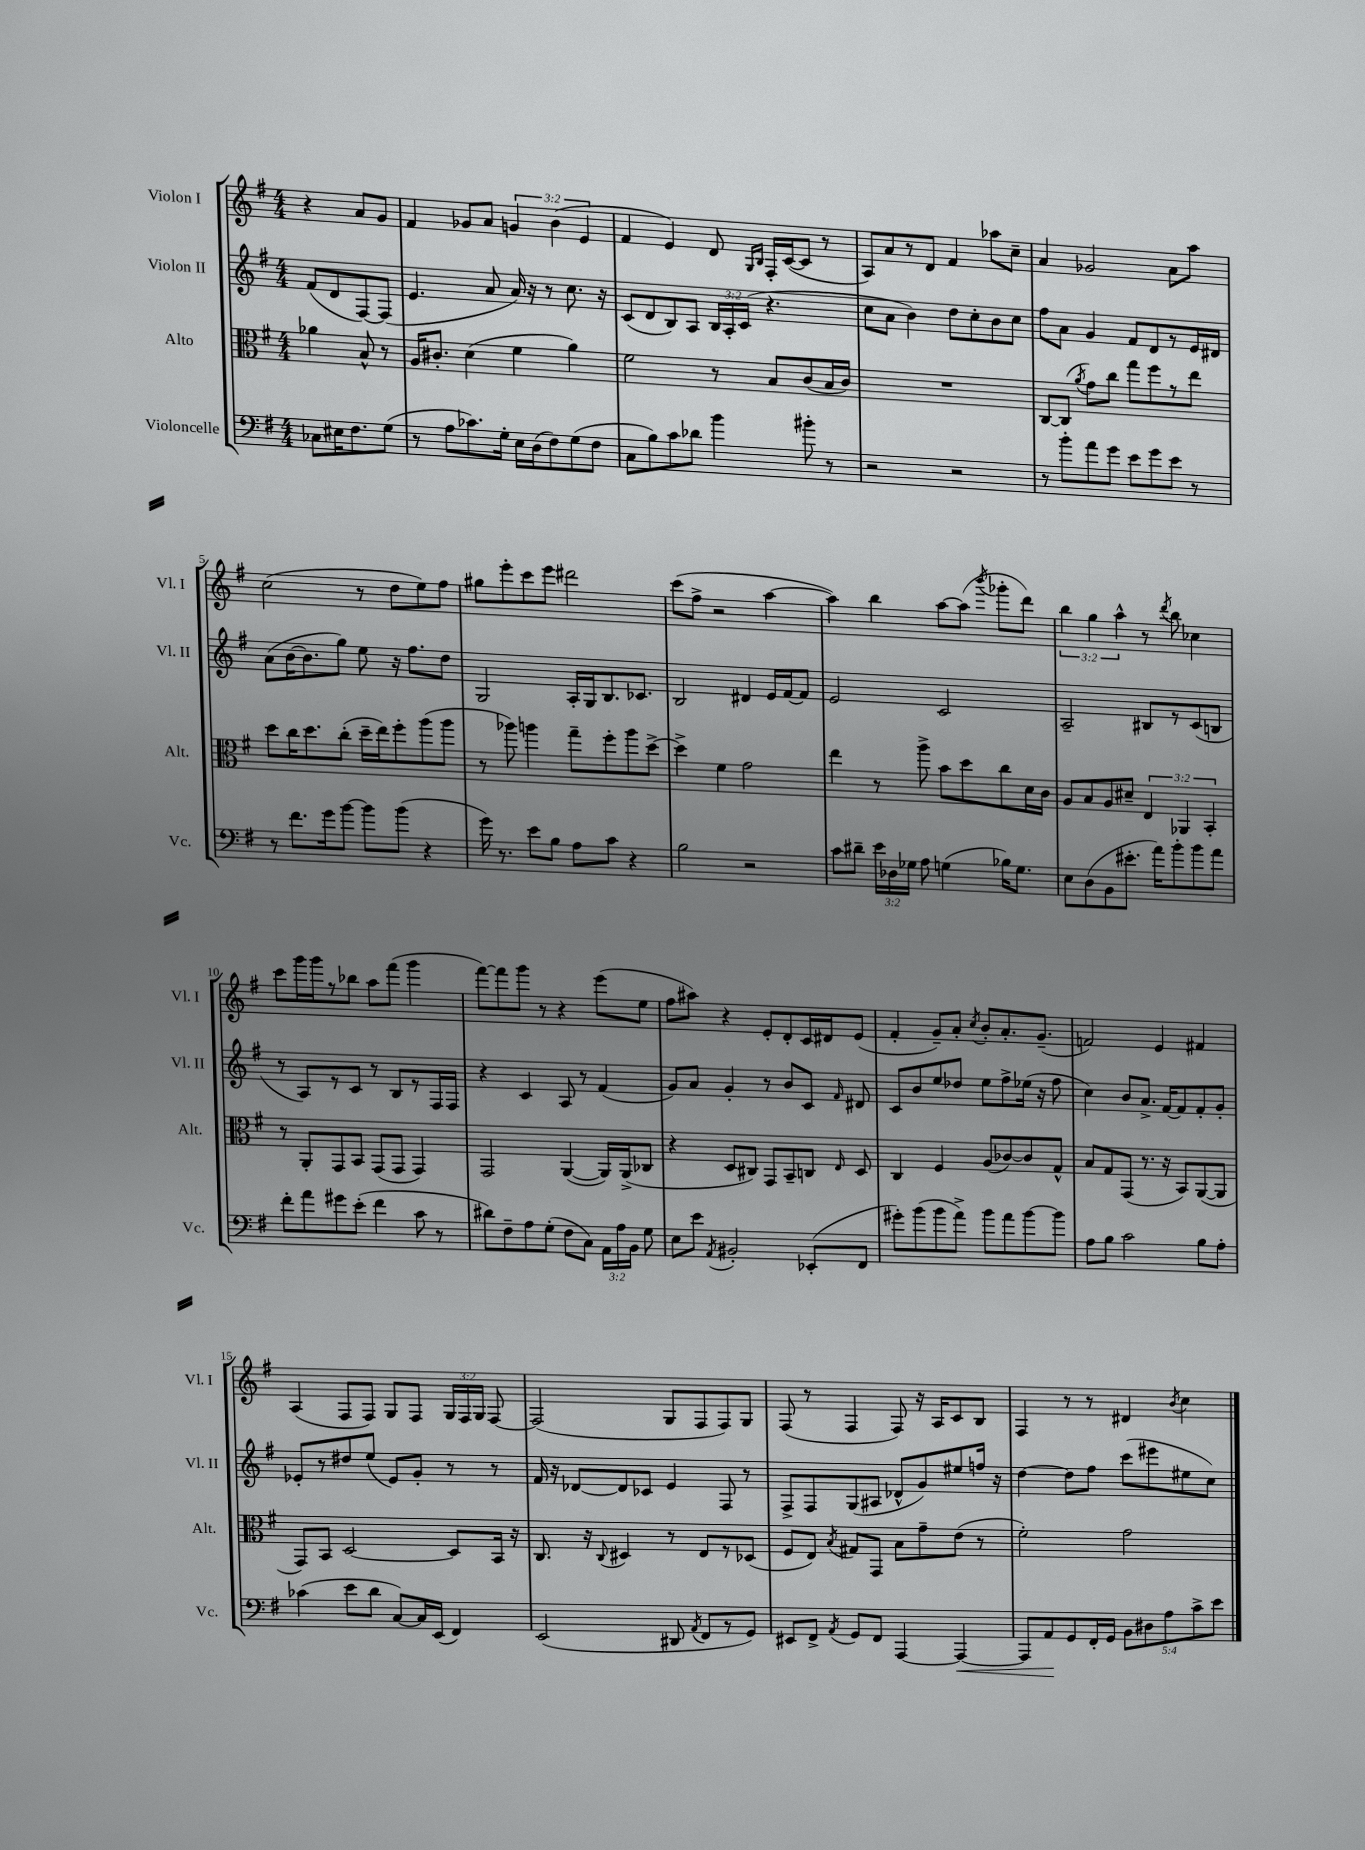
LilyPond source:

<<
\new StaffGroup <<
\new Staff = "s0" \with { instrumentName = "Violon I" shortInstrumentName = "Vl. I" } {
    \clef treble \key g \major \numericTimeSignature \time 4/4 \override Staff.TupletNumber.text = #tuplet-number::calc-fraction-text \partial 2
    \autoBeamOff r4 a'8[ g'8] |
    fis'4 ges'8[ a'8] \tuplet 3/2 { g'4 b'4( e'4 } |
    fis'4 e'4) d'8 \grace { g16[ b16] } fis16[-. c'16~( c'8] r8 |
    a8[) a'8 r8 d'8] fis'4 aes''8[ c''8]-- |
    a'4 ges'2 a'8[ a''8] |
    c''2( r8 d''8[ e''8) fis''8] |
    gis''8[ e'''8-. c'''8 e'''8] dis'''2 |
    c'''8[( fis''8]-> r2 a''4~ |
    a''4) b''4 a''8[~ a''8]( \acciaccatura { b'''8 } ges'''8[-. d'''8]) |
    \tuplet 3/2 { b''4 g''4 a''4-^ } r8 \acciaccatura { d'''8 } b''8 ces''4 |
    c'''8[ g'''16 g'''16 r8 bes''8] a''8[ fis'''8]( g'''4 |
    fis'''8[~) fis'''8 g'''8] r8 r4 e'''8[( e''8] |
    fis''8[ ais''8]) r4 e'8[-. d'8-. c'16 dis'16 e'8]( |
    fis'4-. g'8[--) a'8]-. \acciaccatura { c''8 } b'8[-. a'8.-. g'8.]--( |
    f'2) e'4 fis'4 |
    a4( fis8[ fis8]) g8[ fis8] \tuplet 3/2 { g16[ fis16 g16] } fis8~ |
    fis2( g8[ fis8 fis8) g8] |
    fis8( r8 fis4 fis8) r16 a16[ c'8 b8] |
    fis4 r8 r8 dis'4 \acciaccatura { b'8 } c''4 \bar "|." |
}
\new Staff = "s1" \with { instrumentName = "Violon II" shortInstrumentName = "Vl. II" } {
    \clef treble \key g \major \numericTimeSignature \time 4/4 \override Staff.TupletNumber.text = #tuplet-number::calc-fraction-text \partial 2
    \autoBeamOff fis'8[( d'8 fis8~) fis8]( |
    e'4. a'8 a'16) r16 r8 c''8. r16 |
    c'8[( d'8 b8) a8] \tuplet 3/2 { b16[ a16-. c'16]( } r4. |
    c''8[ a'8] b'4) d''8[ c''8-. b'8 c''8] |
    fis''8[ a'8] g'4 fis'8[ d'8 r8 e'16 dis'16] |
    a'8[( b'16~ b'8. g''8]) e''8 r16 fis''8.[ d''8] |
    g2 a16[-. g16 b8. ces'8.] |
    b2 dis'4 e'16[ fis'16~ fis'8] |
    e'2 c'2 |
    a2-- bis8[ r8 c'8( b8] |
    r8 a8[) r8 c'8] r8 b8[ r8 fis16 fis16] |
    r4 c'4 a8 r8 fis'4( |
    g'8[) a'8] g'4-. r8 b'8[ c'8] \grace { fis'16 } dis'8 |
    c'8[ b'8 e''8 des''8] e''8[ fis''8-> ees''16]( r16 fis''8 |
    c''4) b'8[ a'8.]-> fis'16[~ fis'8 fis'8-. g'8]-. |
    ees'8[-. r8 dis''8 e''8]( ees'8[) g'8]-. r8 r8 |
    fis'16 r16 des'8[~ des'8 ces'8] e'4 fis8 r8 |
    fis8[-> fis8 g8( ais8] des'8[-^ g'8) eis''8 f''16] r16 |
    d''4~ d''8[ fis''8] c'''8[( eis'''8 eis''8 c''8]) \bar "|." |
}
\new Staff = "s2" \with { instrumentName = "Alto" shortInstrumentName = "Alt." } {
    \clef alto \key g \major \numericTimeSignature \time 4/4 \override Staff.TupletNumber.text = #tuplet-number::calc-fraction-text \partial 2
    \autoBeamOff aes'4 b8-^ r8 |
    a16[ cis'8.]-. d'4( fis'4 a'4) |
    fis'2 r8 b8[ c'8( b16 c'16]) |
    R1 |
    c8[~ c8]( \acciaccatura { a'8 } g'8[) c''8] g''8[ fis''8 r8 e''8] |
    d''8[ c''16 d''8. c''8]-.( d''16[-- e''16) fis''8-. a''8( a''8] |
    r8 aes''8) a''4 g''8[-- fis''8-. a''8 d''8]~-> |
    d''4-> fis'4 g'2 |
    e''4 r8 a''8-> b'8[ d''8 c''8 d'16 c'16] |
    a8[ b8 a8 dis'8]-- \tuplet 3/2 { e4 aes,4 b,4-. } |
    r8 a,8[-. g,8 b,8] g,8[( g,8] g,4) |
    g,2 a,4~( a,16[) a,16->( ces8] |
    r4 d8[ cis8]) g,8[ b,8-- c8] \grace { e16 } d8 |
    c4 fis4 a8[( ces'8~) ces'8 g8]-^ |
    b8[ g8 g,8]( r8. r16 b,8[) a,8~( a,8] |
    g,8[) b,8] d2~ d8[ b,16] r16 |
    c8. r16 \appoggiatura { c8 } dis4 r8 e8[ r8 des8]( |
    fis8[ e8]) \acciaccatura { b8 } gis8[ g,8] b8[ g'8-- e'8]( r8 |
    fis'2-.) g'2 \bar "|." |
}
\new Staff = "s3" \with { instrumentName = "Violoncelle" shortInstrumentName = "Vc." } {
    \clef bass \key g \major \numericTimeSignature \time 4/4 \override Staff.TupletNumber.text = #tuplet-number::calc-fraction-text \partial 2
    \autoBeamOff ces8[ eis16 fis8. g8]( |
    r8 a8[ ces'8.) g16]-. e16[ d16( fis8) g8( fis8] |
    c8[ b8) c'8 des'8] b'4 bis'8-. r8 |
    r2 r2 |
    r8 b'8[-. a'8 g'8] e'8[ g'8 e'8] r8 |
    r8 fis'8.[ g'16 b'8]~ b'8[ b'8]( r4 |
    g'16) r8. e'8[ b8] a8[ c'8] r4 |
    b2 r2 |
    c'8[ dis'8]-- \tuplet 3/2 { e'16[ des16 ges16] } a8 g4( bes16[) g8.] |
    e8[ d8( b,8 eis'8.]-. a'16[) b'8-. b'8 a'8] |
    fis'8[-. a'8 gis'8 e'8]-.( fis'4 c'8 r8 |
    dis'8[) fis8-- a8 g8]-.( fis8[ c8]) \tuplet 3/2 { a,16[ a16 b,16] } g8 |
    e8[ e'8] \acciaccatura { a,8 } bis,2-. ees,8[-.( fis,8] |
    gis'8[-.) b'8( b'8 a'8]->) b'8[ a'8 b'8~ b'8] |
    a8[ b8] c'2 b8[ a8]-. |
    ces'4( e'8[ d'8] c8[~) c16 e,16]( fis,4) |
    e,2( dis,8 \acciaccatura { a,8 } fis,8[ r8 g,8]) |
    eis,8[ fis,8]-> \acciaccatura { a,8 } g,8[ fis,8] a,,4~ a,,4~\< |
    a,,8[ a,8\! g,8 fis,16-. g,16] \tuplet 5/4 { b,8[ dis8 a8 c'8-> e'8] } \bar "|." |
}
>>
>>
